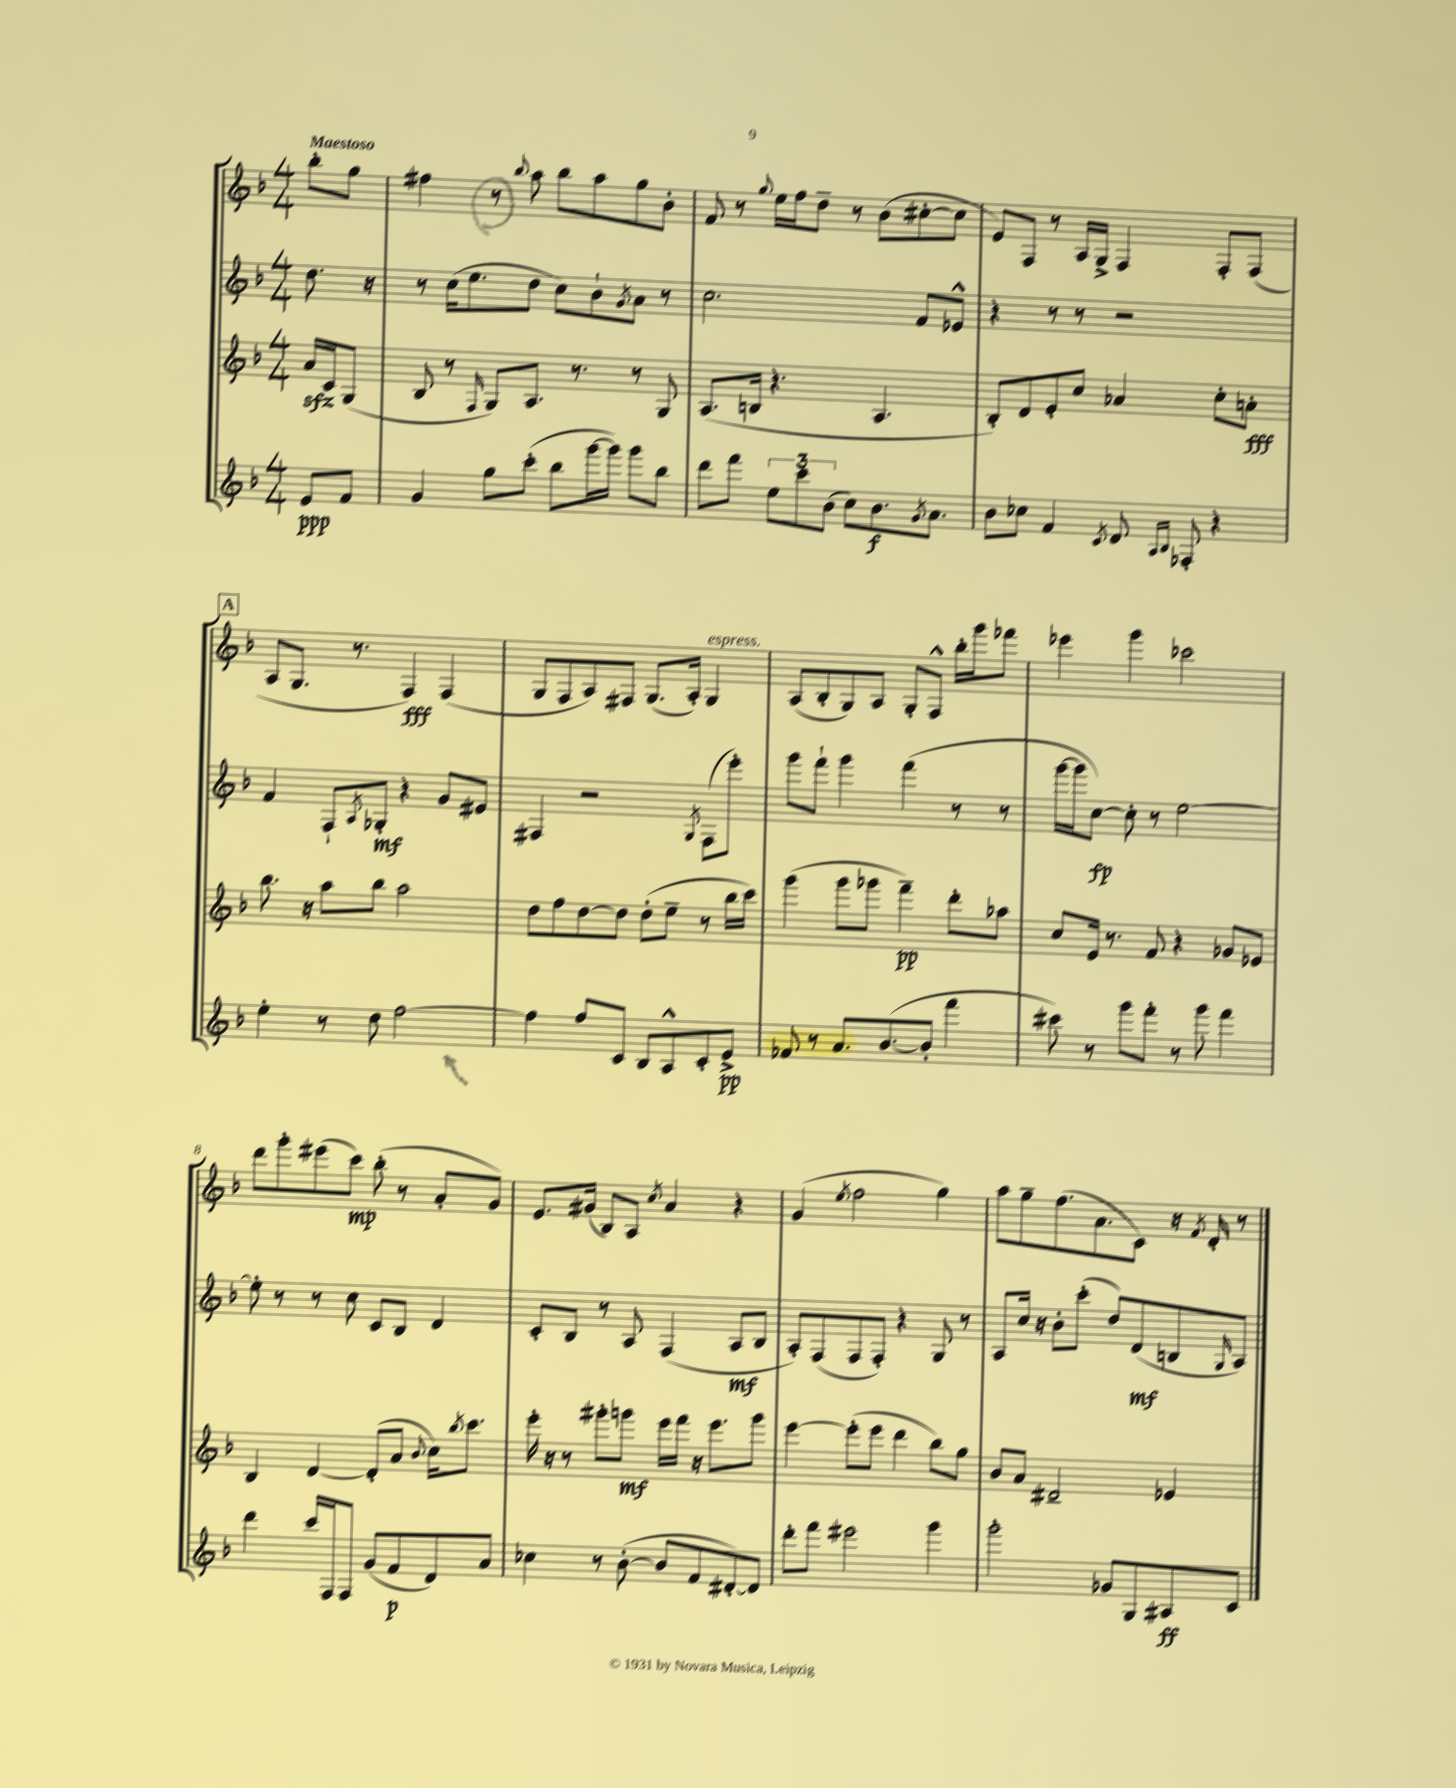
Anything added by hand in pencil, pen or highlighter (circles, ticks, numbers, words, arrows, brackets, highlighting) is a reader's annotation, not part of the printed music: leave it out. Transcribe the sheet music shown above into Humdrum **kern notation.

**kern	**kern	**kern	**kern
*staff4	*staff3	*staff2	*staff1
*clefG2	*clefG2	*clefG2	*clefG2
*k[b-]	*k[b-]	*k[b-]	*k[b-]
*M4/4	*M4/4	*M4/4	*M4/4
8e	16a	8.dd	8bb-'
.	16c	.	.
8f	(8G	.	8gg
.	.	16r	.
=	=	=	=
4g	8B-	8r	4ff#
.	8r	(16cc	.
.	.	8.ee	.
.	16qqF	.	.
8gg	8G)	.	8r
.	.	.	8qqbb-
(8ccc'	8.A	8dd	8aa
8bb-	.	8cc)	8bb-
.	8.r	.	.
[16ggg	.	8b-`	8aa
16ggg])	.	.	.
.	.	8qg	.
8ggg	8r	8a	8gg
8bb-	8G	8r	8b-'
=	=	=	=
8ddd	(8.A	2.cc	8f
8fff	.	.	8r
.	16B	.	.
.	.	.	8qqgg
12ee	4.r	.	16ee
.	.	.	16ff
12ccc	.	.	.
.	.	.	8dd~
(12b-	.	.	.
8cc)	.	.	8r
8.b-	4.A	.	(8b-
.	.	8f	[8cc#'
8qg	.	.	.
8.a	.	.	.
.	.	8e-^^	8cc#]
=	=	=	=
8b-	8B-')	4r	8e)
8cc-	8d	.	8F
4f	8e'	8r	8r
.	8cc	8r	16A
.	.	.	16G^
8qc	.	.	.
8d	4a-	2r	4F
16qqA	.	.	.
16qqB-	.	.	.
8F-'	.	.	.
4r	8cc'	.	8F'
.	8a'	.	(8F
=	=	=	=
4ee'	8.bb-	4f	8A
.	.	.	8.G
.	16r	.	.
8r	8aa	8F`	.
.	.	.	8.r
.	.	8qA	.
8dd	8bb-	8G-'	.
[2ff	2aa	4r	4F)
.	.	8g	(4F
.	.	8e#	.
=	=	=	=
4ff]	8dd	4F#	8G
.	8ff	.	8F
8ff	[8dd	2r	8A)
8c	8dd]	.	8F#
8B-	(8dd'	.	(8.G
8A^^	8ee~	.	.
.	.	.	16A')
.	.	8qG	.
8c'	8r	(8F#	4G
8e^	16bb-	8eee')	.
.	16ccc)	.	.
=	=	=	=
8f-	(4ggg	8ggg	(8A
8r	.	8fff`	8B-'
8.a	8ggg	4ggg	8G)
.	8ggg-	.	8A
([8.b-	.	.	.
.	4fff~)	(4fff	8G'
8b-']	.	.	8F^^
4fff	8ddd'	8r	16bb-'
.	.	.	16ggg
.	8aa-	8r	8fff-
=	=	=	=
8ccc#)	8cc	[16ggg	4eee-
.	.	16ggg]	.
8r	16e	[8cc)	.
.	8.r	.	.
8ggg	.	8cc']	4ggg
8fff'	8f	8r	.
8r	4r	[2ee	2ccc-
8ggg	.	.	.
4fff	8g-	.	.
.	8e-	.	.
=	=	=	=
4ddd	4B-	8ee']	8ddd
.	.	8r	8ggg'
16ccc	[4d	8r	(8eee#
16F	.	.	.
8F	.	8cc	8ccc)
(8g	(8d']	8c	(8bb-'
8f	8a	8B-	8r
.	8qqb-	.	.
8d)	16cc)	4d	8a'
.	8qbb-	.	.
.	8.ccc	.	.
8a	.	.	8g)
=	=	=	=
4cc-	16eee'	8c'	8.e
.	16r	.	.
.	8r	8B-	.
.	.	.	(16g#
8r	8ggg#'	8r	8B-)
([8b-'	8ggg	8A	8A
.	.	.	8qcc
8b-]	16eee	(4F	4a
.	16fff	.	.
8f	16r	.	.
.	8.eee	.	.
[8d#')	.	8A	4r
8d#]	8ggg	8B-	.
=	=	=	=
8ddd'	[4eee	8A')	(4g
8fff	.	(8F	.
.	.	.	8qee
2eee#	(8eee']	8F	2ff
.	8eee	8F')	.
.	4ddd	4r	.
4ggg	8bb-)	8G	4gg)
.	8gg	8r	.
=	=	=	=
2ggg'	8b-	8A	8aa
.	8a	16cc	8gg~
.	.	16r	.
.	2d#~	8b-'	(8.ff
.	.	(8ccc'	.
.	.	.	8.a
8g-	.	8dd)	.
8G	.	(8d	8c)
8A#	4e-	8B	16r
.	.	.	8qf
.	.	.	16d'
.	.	16qqG	.
8c	.	8A)	8r
==	==	==	==
*-	*-	*-	*-
